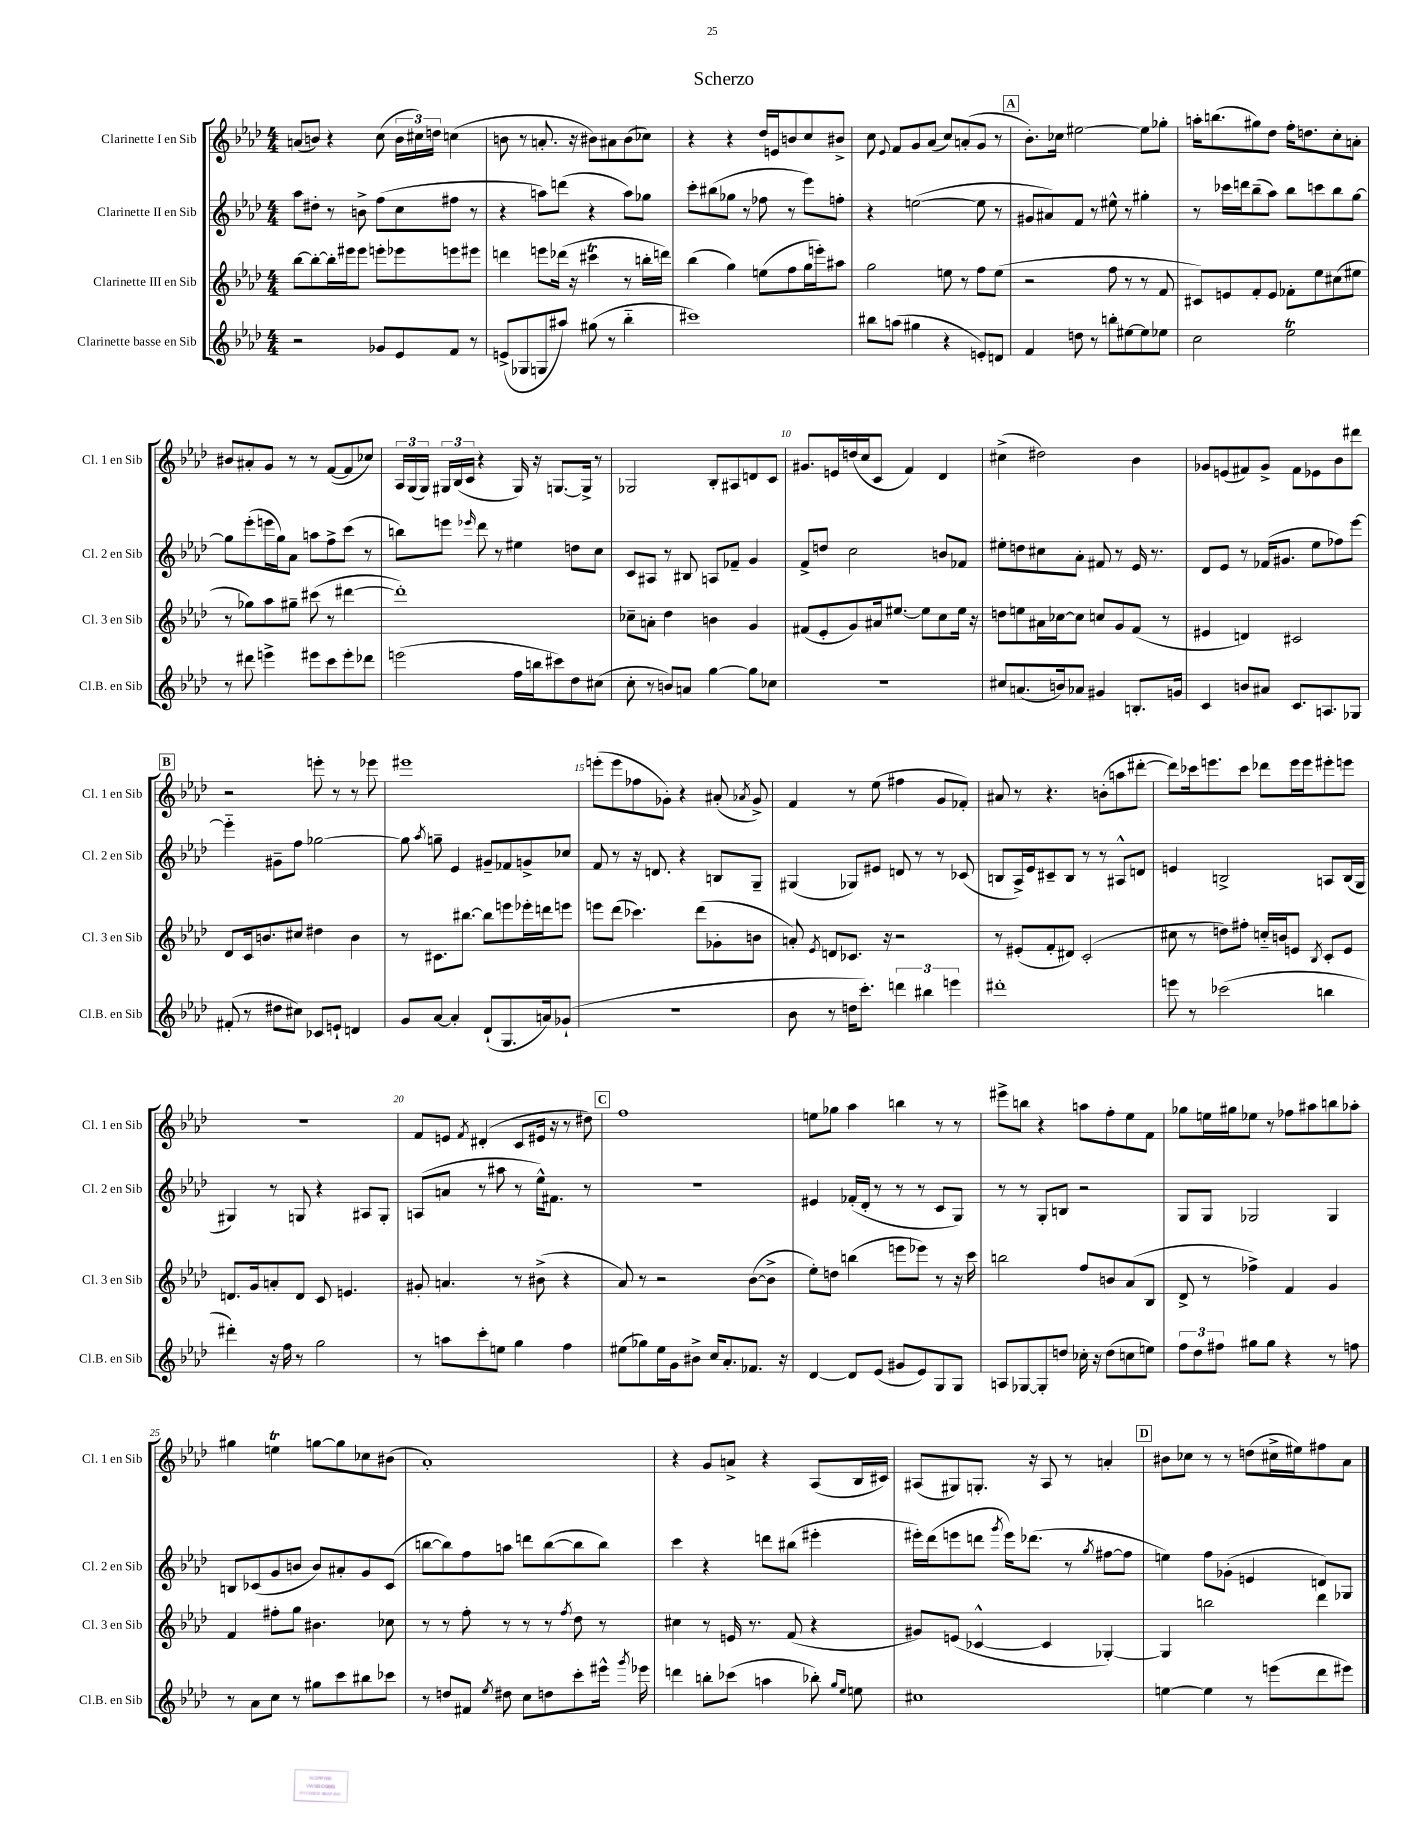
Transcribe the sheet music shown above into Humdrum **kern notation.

**kern	**kern	**kern	**kern
*part4	*part3	*part2	*part1
*staff4	*staff3	*staff2	*staff1
*I"Clarinette basse en Sib	*I"Clarinette III en Sib	*I"Clarinette II en Sib	*I"Clarinette I en Sib
*I'Cl.B. en Sib	*I'Cl. 3 en Sib	*I'Cl. 2 en Sib	*I'Cl. 1 en Sib
*clefG2	*clefG2	*clefG2	*clefG2
*k[b-e-a-d-]	*k[b-e-a-d-]	*k[b-e-a-d-]	*k[b-e-a-d-]
*M4/4	*M4/4	*M4/4	*M4/4
=1	=1	=1	=1
2r	[8bb-\L	8aa-\L	(8an/L
.	8bb-'\_	8dd#X'\J	8bn/J)
.	16bb-'\L]	8r	4r
.	16eee#X\J	.	.
.	8eee#\J	8bn^\	.
8g-X/L	8eeen'\L	(8ff\L	(8cc\
8e-/	8eee-X\	8cc\	24b\LL
.	.	.	24cc#X\)
.	.	.	24ddn\JJ
8f/J	8eeen\	8ff#X\J	(4ccn\
8r	8eee#X\J	8r	.
=2	=2	=2	=2
(8en^/L	4dddn\	4r	8bn\
8G-X/	.	.	8r
8Gn/	8eeen\L	8aan\L)	8.an'/
8aa#X/J)	(16ddd-X\Jk	(8dddn\J	.
.	16r	.	16r
(8gg#X\	4ccc#Xt\	4r	8b#X\L)
8r	.	.	8a#X\
4bb-\	8r	8aa\L)	(8b#\
.	16bbn'\LL	8gg-X\J	8cc-X\J)
.	16dddn\JJ)	.	.
=3	=3	=3	=3
1ccc#X)	(4bb-\	8ccc'\L	4r
.	.	(8bb#X\	.
.	4gg\)	8gg-X\J	4r
.	.	8r	.
.	(8een\L	8ff-X\	16dd-/LL
.	.	.	16en/J
.	8ff\	8r	8bn/
.	16gg\L	8eee-\L)	8cc/
.	16eeen'\J)	.	.
.	8aa#X\J	8ffn'\J	8b#X^/J
=4	=4	=4	=4
8bb#X\L	2gg\	4r	8cc\
.	.	.	8qqe-/
(8aan\J	.	.	8f/L
4gg#X\	.	([2een\	8g/
.	.	.	(8a-/J
4r	8een\	.	8cc/L)
.	8r	.	(8an'/
8en'/L)	8ff\L	8ee\]	8g/J
8dn/J	(8ee\J	8r	8r
!!LO:REH:place=s1:t=A
=5	=5	=5	=5
4f/	2r	8g#X/L	8.b-'\L)
.	.	8a#X/)	.
.	.	.	16cc-X\Jk
8ddn\	.	8f/J	[2ee#X\
8r	.	8r	.
8bbn'\L	8ff\	8ee#X^^\	.
[8ee#X\	8r	8r	.
8ee#\]	8r	4gg#X'\	8ee#\L]
8ee-X\J	8f/	.	8gg-X'\J
=6	=6	=6	=6
2cc\	8c#X/L)	8r	16aan'\KL
.	.	.	(8.bbn\
.	8en/	16ccc-X\LL	.
.	.	16dddn\J	.
.	8f'/	(8bb-~\	8gg#X\)
.	8e/J	8aa-\J)	8dd-\J
2ee-T\	8f-X'\L	8bb-\L	16ff'\KL
.	.	.	8.ddn\
.	8ee-\	8cccn\	.
.	(8cc#X\	8bb-\	8cc'\
.	8ee#X\J	[8gg\J	8an'\J
!!LO:LB:g=z
=7	=7	=7	=7
8r	8r	8gg\L]	8b#X/L
8ddd#X\	8gg-X\L)	(8eee-'\	8a#X'/
4eeen^\	8aa-\	16eeen\L	8g/J
.	.	16gg\J)	.
.	8gg#X~\J	8a-\J	8r
8eee#X\L	(8ccc#X\	8aan\L	8r
8ccc\	8r	8ff^\	([8f/L
8eee#'\	[4ddd#X\	(8ccc\J	8f/]
8ddd-X\J	.	8r	8cc-X/J)
=8	=8	=8	=8
(2eeen\	1ddd#'])	8bbn\L)	24A-/LL
.	.	.	(24G/
.	.	.	24G/JJ)
.	.	8eeen\J	24G#X/LL
.	.	.	(24B-/
.	.	.	24c/JJ
.	.	16qqeee-X/	.
.	.	8ddd-\	4r
.	.	8r	.
16ff\LL	.	4ee#X\	16G#/)
16bbn\J	.	.	16r
8ccc#X\)	.	.	[8.Gn/L
8dd-\	.	8ddn\L	.
.	.	.	16G^/Jk]
(8cc#X\J	.	8cc\J	8r
=9	=9	=9	=9
8cc'\	8cc-X~\L	8c/L	2G-X/
8r	8an'\J	8A#X/J	.
8bn/L)	4dd-\	8r	.
8an/J	.	8B#X/	.
[4gg\	4bn\	8An/L	8B-'/L
.	.	8f-X~/J	8A#X/
8gg\L]	4g/	4g/	8dn/
8cc-X\J	.	.	8c/J
=10	=10	=10	=10
1r	(8f#X/L	8f^/L	8.g#X/L
.	8e-'/	8ddn/J	.
.	.	.	16en/L
.	8g/)	2cc\	(16ddn/
.	.	.	16cc/J
.	16a#X/k	.	8c/J
.	[8.ee#X/J	.	.
.	.	.	4f/)
.	8ee#\L]	.	.
.	8cc\	8bn/L	4d-/
.	16ee#\Jk	8f-X/J	.
.	16r	.	.
=11	=11	=11	=11
8cc#X/L	8ddn\L	8ee#X'\L	(4cc#X^\
(8.an/	8een\	8ddn\	.
.	16a#X\L	8cc#X\	2dd#X\)
16bn/k)	[16cc-X\J	.	.
8a-X/J	8cc-\J]	8a-'\J	.
4g#X/	8ccn/L	8f#X/	.
.	8g/	8r	.
8.Bn'/L	(8f/J	16e-/	4b-\
.	.	8.r	.
.	8r	.	.
16gn/Jk	.	.	.
=12	=12	=12	=12
4c/	4e#X/	8d-/L	8g-X/L
.	.	8e-/J	(8en/
8bn/L	4dn/)	8r	8f#X/)
8a#X/J	.	(16f-X/KL	8g-^/J
.	.	8.g#X/J	.
8.c/L	2c#X/	.	8f#\L
.	.	8ee-\L	8e-X\
8.An/	.	.	.
.	.	8ff-X\)	8b-\
8G-X/J	.	[8eee-\J	8ddd#X\J
!!LO:LB:g=z
!!LO:REH:place=s1:t=B
=13	=13	=13	=13
(8f#X'/	8d-/L	4eee-\]	2r
8r	16c/k	.	.
.	8.bn/	.	.
8dd#X\L	.	8g#X~\L	.
8cc#X\J)	8cc#X/J	8ff\J	.
8c-X/L	4dd#X\	[2gg-X\	8eeen'\
8en`/J	.	.	8r
4dn/	4b\	.	8r
.	.	.	8eee-X\
=14	=14	=14	=14
8g/L	8r	8gg-\]	1eee#X
.	.	8qaa-/	.
[8a-/J	8.c#X\L	8ggn~\	.
4a-'/]	.	4e-/	.
.	[8.bb#X\J	.	.
(8d-`/L	8bb#\L]	8g#X~/L	.
8.G/	8eeen\	8f-X/	.
.	16eee-X'\L	8gn^/	.
16an/k)	16dddn\J	.	.
(8g-X`/J	8eeen\J	8cc-X/J	.
=15	=15	=15	=15
1r	8eeen\L	8f/	(8eeen'\L
.	(8ddd-\J	8r	8eee\
.	4.ccc-X\)	16r	8ff-X\
.	.	8.dn/	.
.	.	.	8g-X'\J)
.	.	4r	4r
.	(8ddd-\L	.	.
.	8g-X'\	8Bn/L	(8a#X'/
.	.	.	8qa-X/
.	8bn\J	8G~/J	8g-^/)
=16	=16	=16	=16
8b-\	8an'/)	(4G#X/	4f/
.	8qe-/	.	.
8r	8dn/L	.	.
16ddn\KL	8.c-X/J	8G-X/L)	8r
8.ccc'\J)	.	.	.
.	.	8e#X/J	(8ee-\
.	16r	.	.
6dddn\	2r	8dn/	4ff#X\
.	.	8r	.
6bb#X\	.	.	.
.	.	8r	8g/L
6eeen\	.	.	.
.	.	(8c-X/	8f-X'/J)
=17	=17	=17	=17
1ddd#X'	8r	8Bn/L	8a#X/
.	(8e#X'/L	16A-^/L)	8r
.	.	16e-/J	.
.	8f'/	8c#X~/	4.r
.	8d#X/J)	8B/J	.
.	(2c'/	8r	.
.	.	8r	(8bn'\L
.	.	8A#X^^/L	8aan\
.	.	8dn/J	[8ddd#X'\J
=18	=18	=18	=18
8eeen\	8cc#X\	4en/	8ddd#\L])
8r	8r	.	16ccc-X\k
.	.	.	8.eeen\
(2ccc-X\	8ddn\L)	2Bn^/	.
.	8ff#X'\J	.	8ccc-\J
.	16ccn/LL	.	8ddd-X\L
.	16bn/J	.	.
.	8en/J	.	16eee\L
.	.	.	16eee\J
.	8qB-/	.	.
4bbn\	8c'/L	8An/L	8eee#X'\
.	8e/J	(16B/L	8eeen\J
.	.	16G/JJ	.
!!LO:LB:g=z
=19	=19	=19	=19
4ddd#X'\)	8.dn/L	4G#X/)	1r
.	16g/k	.	.
16r	8an'/	8r	.
16ff\	.	.	.
8r	8d/J	8Gn/	.
2gg\	8c/	4r	.
.	4.en/	.	.
.	.	8A#X/L	.
.	.	8G'/J	.
=20	=20	=20	=20
8r	8g#X'/	(8An/L	8f/L
8aan\L	4.an/	8an/J	8en/J
.	.	.	8qf/
8ccc'\	.	8r	(4d#X'/
8een\J	.	8aa#X\	.
4gg\	8r	8r	8c/L
.	(8b#X^\	16ee-^^\KL)	16e#X/Jk
.	.	8.f#X\J	16r
4ff\	4r	.	8r
.	.	8r	8dd#X\)
!!LO:REH:place=s1:t=C
=21	=21	=21	=21
(8ee#X\L	8a-/)	1r	1ff
8gg-X\)	8r	.	.
16ee#\L	2r	.	.
16g\J	.	.	.
8b#X^\J	.	.	.
16cc/KL	.	.	.
8.a-'/	.	.	.
8.f-X/J	([8b-\L	.	.
.	8b-^\J]	.	.
16r	.	.	.
=22	=22	=22	=22
[4d-/	8ee-'\L)	4e#X/	8een\L
.	8ddn\J	.	8gg-X\J
8d-/L]	(4bbn\	(16f-X'/LL	4aa-\
.	.	16d-'/JJ	.
(8e-/J	.	8r	.
8g#X/L	8eeen\L	8r	4bbn\
8e-/)	8eee-X\J)	8r	.
8G/	8r	8c/L	8r
8G/J	16r	8G/J)	8r
.	16ccc\	.	.
=23	=23	=23	=23
8An/L	2bbn\	8r	8eee#X^\L
[8G-X/	.	8r	8bbn\J
8G-'/]	.	8G'/L	4r
8ddn/J	.	8Bn/J	.
16cc-X'\	8ff/L	2r	8aan\L
16r	.	.	.
(8dd\L	8bn/	.	8ff'\
8ccn\	(8a-/	.	8ee-\
8een\J)	8B-/J	.	8f\J
=24	=24	=24	=24
12ff\L	8d-^/	8G/L	8gg-X\L
12dd-\	.	.	.
.	8r	8G/J	16een\L
12ff#X\J	.	.	.
.	.	.	16gg#X\J
8gg#X\L	4ff-X^\)	2G-X/	8ee-X\J
8gg#\J	.	.	8r
4r	4f/	.	8ff-X\L
.	.	.	8aa#X\
8r	4g/	4G-/	8bbn\
8ffn\	.	.	8aa-X'\J
!!LO:LB:g=z
=25	=25	=25	=25
8r	4f/	8Bn/L	4gg#X\
8a-\L	.	(8c-X/	.
8cc\J	8ff#X'\L	8g/	4eent\
8r	8gg\J	8bn/J	.
8gg#X\L	4.b#X\	8b/L)	[8ggn\L
8ccc\	.	8a#X'/	8gg\]
8bb#X\	.	8g/	8cc-X\
8ccc-X\J	8cc-X\	(8c-/J	(8b#X\J
=26	=26	=26	=26
8r	8r	[8bbn\L	1a-')
8ddn/L	8r	8bb\])	.
8f#X/J	8ff'\	8ff\	.
8qee-/	.	.	.
8dd#X\	8r	8aan\J	.
8cc\L	8r	8dddn\L	.
8ddn\	8r	([8bb\	.
.	8qff/	.	.
8ccc'\	8dd-\	8bb\]	.
16eee#X^^\Jk	8r	8bb\J)	.
8qggg/	.	.	.
16eee-X\	.	.	.
=27	=27	=27	=27
4dddn\	4cc#X\	4ccc\	4r
8bbn'\L	8r	4r	8g/L
(8ccc-X\J	16en/	.	8an^/J
.	8.r	.	.
4aan\	.	8dddn\L	4r
.	(8f/	(8bb#X\J	.
8bb-X'\)	4r	4eee#X'\	(8A-/L
16qqgg/LL	.	.	.
16qqee-/JJ	.	.	.
8een\	.	.	16B-/L
.	.	.	16c#X/JJ)
=28	=28	=28	=28
1cc#X	8g#X/L)	16eee#X'\LL)	(8A#X/L
.	.	(16ddd-\J	.
.	(8en/J	8eeen\	8G#X/)
.	[4c-X^^/	8dddn\J	8.Gn'/J
.	.	8qggg/	.
.	.	16eee\KL)	.
.	.	(8.ddd-X\J	16r
.	4c-/]	.	8A#/
.	.	8r	8r
.	.	8qgg/	.
.	[4G-X'/)	[8ff#X\L	4an'/
.	.	8ff#\J]	.
!!LO:REH:place=s1:t=D
=29	=29	=29	=29
[4een\	4G-/]	4een\)	8b#X\L
.	.	.	8cc-X\J
4ee\]	2bbn\	8ff\L	8r
.	.	(8g-X'\J	8r
8r	.	4en/	(8ddn\L
(8eeen\L	.	.	16cc#X^\L
.	.	.	16ee#X\J)
8ddd-\	4ddd-\	8dn/L)	8ff#X\
8eee#X\J)	.	8G-X/J	8a-\J
==	==	==	==
*-	*-	*-	*-
